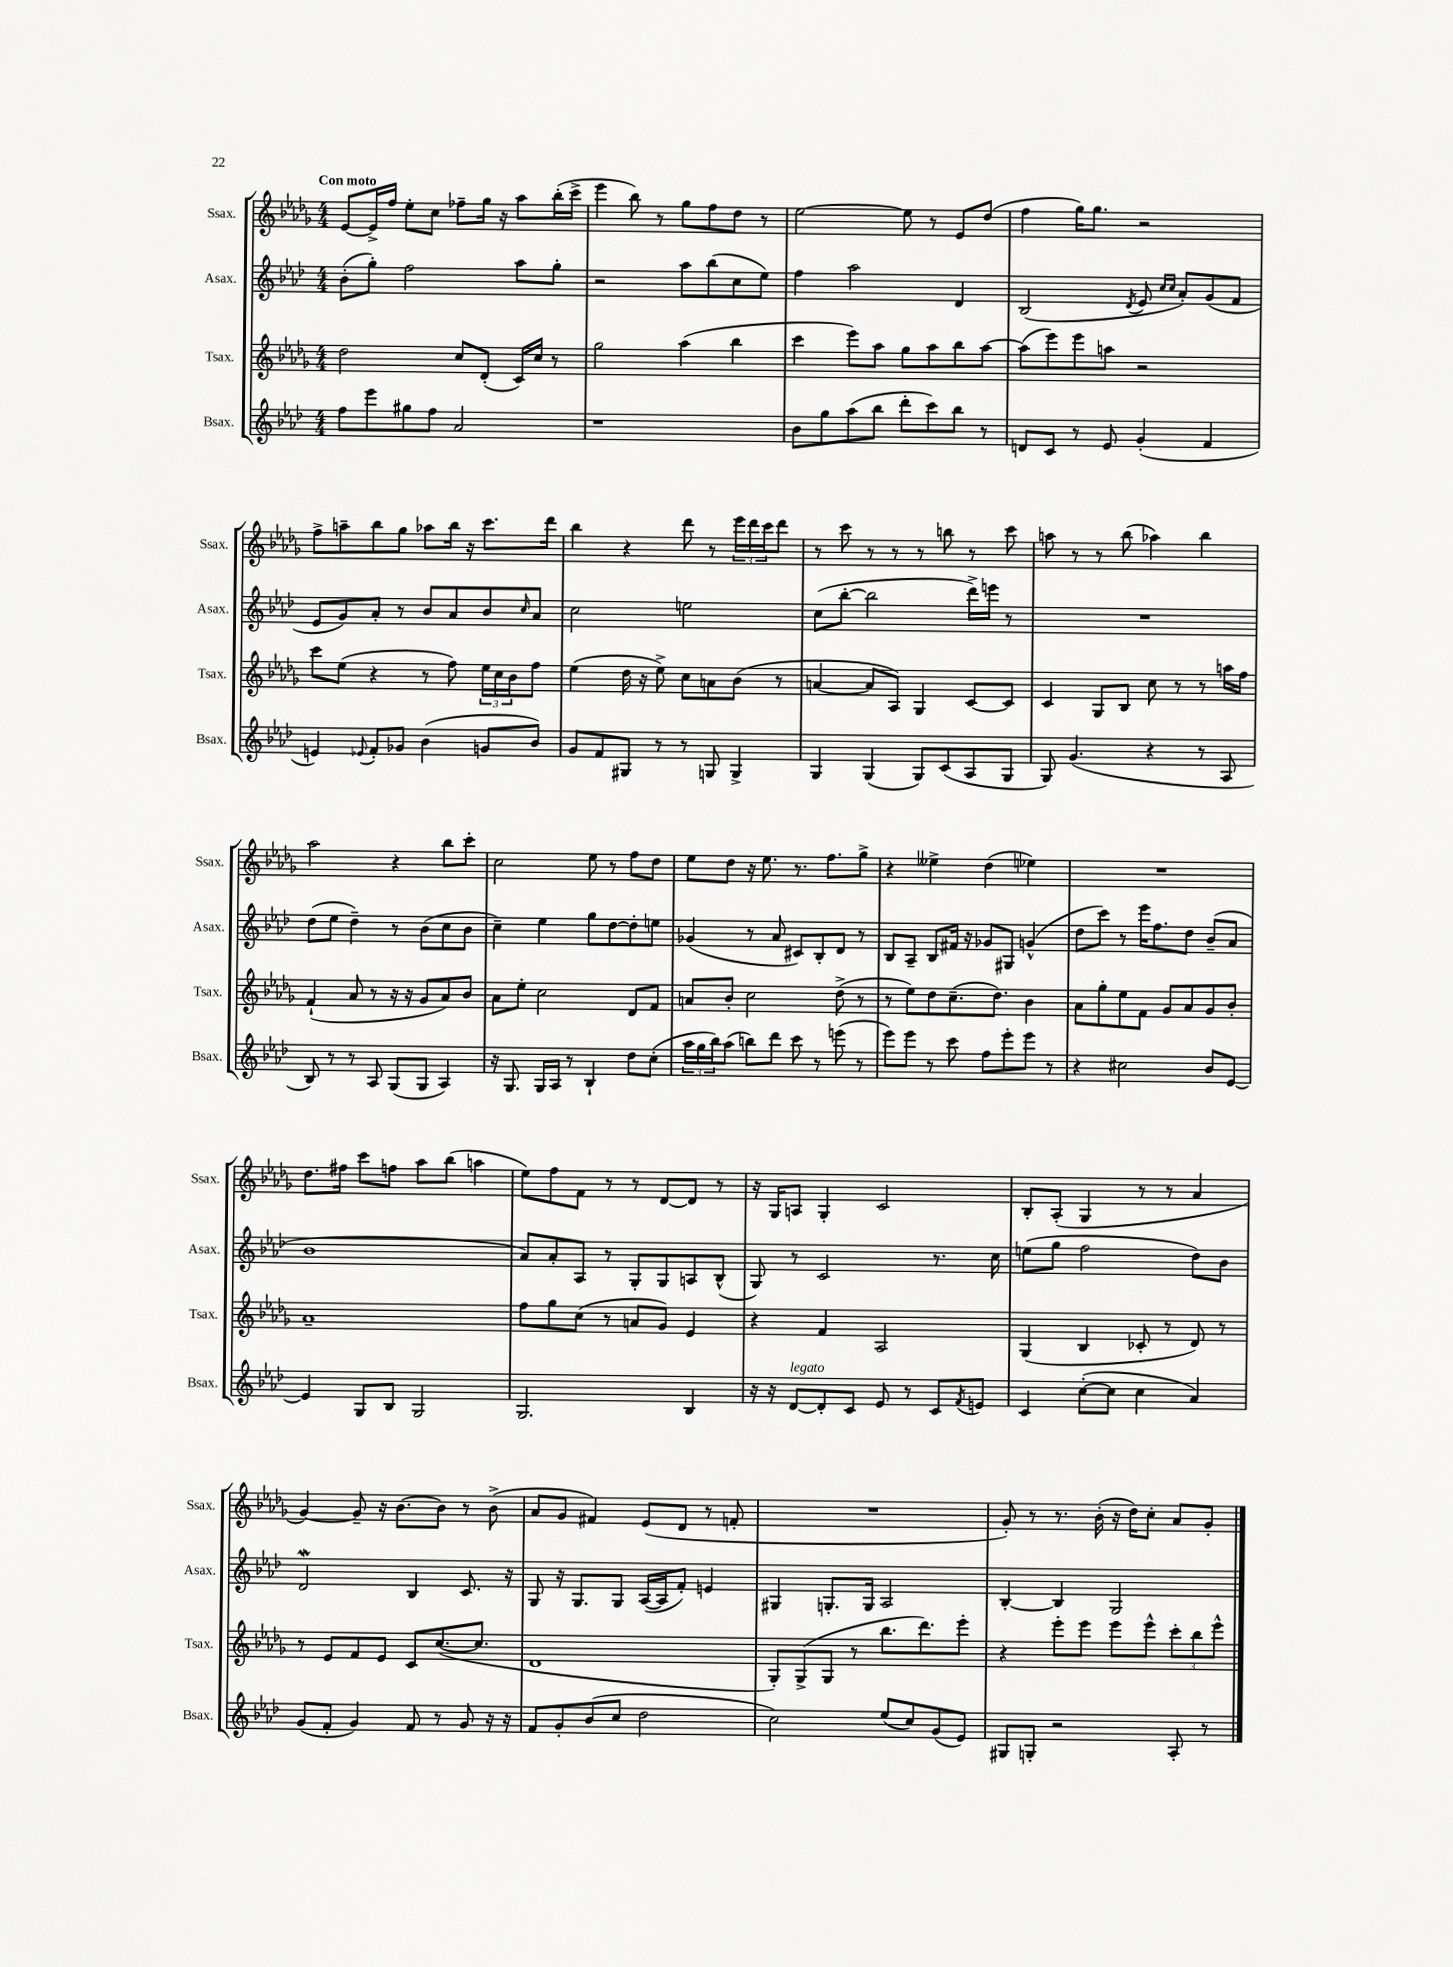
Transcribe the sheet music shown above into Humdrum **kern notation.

**kern	**kern	**kern	**kern
*staff4	*staff3	*staff2	*staff1
*clefG2	*clefG2	*clefG2	*clefG2
*k[b-e-a-d-]	*k[b-e-a-d-g-]	*k[b-e-a-d-]	*k[b-e-a-d-g-]
*M4/4	*M4/4	*M4/4	*M4/4
8ff	2dd-	(8b-'	[8e-
8eee-	.	8gg')	16e-^]
.	.	.	16ff
8gg#	.	2ff	8ee-'
8ff	.	.	8cc
2a-	8cc	.	8ff-~
.	(8d-'	.	16gg-
.	.	.	16r
.	16c)	8aa-	8aa-
.	16cc	.	.
.	8r	8gg'	(16bb-'
.	.	.	16ccc^
=	=	=	=
1r	2gg-	2r	4eee-
.	.	.	8bb-)
.	.	.	8r
.	(4aa-	8aa-	8gg-
.	.	(8bb-	8ff
.	4bb-	8cc	8dd-
.	.	8ee-)	8r
=	=	=	=
8b-	4ccc	4ff	[2ee-
8gg	.	.	.
(8aa-	8eee-)	2aa-	.
8bb-	8aa-	.	.
8ddd-'	8gg-	.	8ee-]
8ccc)	8aa-	.	8r
8bb-	8bb-	4d-	8e-
8r	[8aa-	.	(8dd-
=	=	=	=
8d	(8aa-]	(2B-	4ff
8c	8eee-)	.	.
8r	8eee-	.	16gg-)
.	.	.	8.gg-
8e-	8aa	.	.
.	.	8qd-	.
(4g'	2r	8e-	2r
.	.	16qqcc	.
.	.	16qqcc	.
.	.	8a-')	.
4f	.	(8g	.
.	.	8f	.
=	=	=	=
4e)	8ccc	8e-	8ff^
.	(8ee-	8g)	8aa~
8qqe-	.	.	.
8f'	4r	8a-'	8bb-
8g-	.	8r	8gg-
(4b-	8r	8b-	8aa-
.	8ff)	8a-	16bb-
.	.	.	16r
8g	24ee-	8b-	8.ccc
.	24cc	.	.
.	24b-	.	.
.	.	16qqcc	.
8b-)	8ff	8a-	.
.	.	.	16ddd-
=	=	=	=
8g	(4ee-	2cc	4bb-
8f	.	.	.
8G#	16dd-	.	4r
.	16r	.	.
8r	8ee-^)	.	.
8r	8cc	2ee	8ddd-
8G	8a	.	8r
4G^	(8b-	.	24eee-
.	.	.	24ddd-
.	.	.	24ccc
.	8r	.	8ddd-
=	=	=	=
4G	[4a	(8cc	8r
.	.	[8bb-'	8ccc
(4G	8a]	2bb-]	8r
.	8A-)	.	8r
8G)	4G-	.	8r
(8c	.	.	8bb
8A-	[8c	16ddd-^)	8r
.	.	16eee	.
8G	8c]	8r	8ccc
=	=	=	=
8G)	4c	1r	8aa
(4.g	.	.	8r
.	8G-	.	8r
.	8B-	.	(8bb-
4r	8cc	.	4aa-)
.	8r	.	.
8r	8r	.	4bb-
8A-	16aa	.	.
.	16ff	.	.
=	=	=	=
8B-)	(4f`	(8dd-	2aa-
8r	.	8ee-	.
8r	8a-	4dd-~)	.
8A-	8r	.	.
(8G	16r	8r	4r
.	16r	.	.
8G	8g-	(8b-	.
4A-)	8a-)	8cc	8bb-
.	8b-	8b-	8ccc'
=	=	=	=
16r	8a-	4cc~)	2cc
8.G	.	.	.
.	8ee-'	.	.
16G	2cc	4ee-	.
16A-	.	.	.
8r	.	.	.
4B-`	.	8gg	8ee-
.	.	[8dd-	8r
8dd-	8d-	8dd-']	8ff
(8cc'	8f	8ee	8dd-
=	=	=	=
24aa-	8a	(4g-	8ee-
24gg	.	.	.
24bb-)	.	.	.
(8aa-	8b-'	.	8dd-
8bb)	2cc	8r	16r
.	.	.	8.ee-
8ddd-	.	8a-	.
8ccc	.	8c#)	8.r
8r	.	8B-'	.
.	.	.	8.ff
(8eee	(8dd-^	8d-	.
8r	8r	8r	8gg-^
=	=	=	=
8eee-)	8r	8B-	4r
8eee-	8ee-)	8A-~	.
8r	8dd-	8B-	4ee--^
8ccc	(8.cc~	16f#	.
.	.	16r	.
8ff	.	8g-	(4dd-
.	8.dd-)	.	.
8eee-'	.	8G#	.
8eee-	4b-	(4g^^	4ee-)
8r	.	.	.
=	=	=	=
4r	8a-	8dd-	1r
.	8gg-'	8ccc)	.
2cc#	8ee-	8r	.
.	8f	16eee-	.
.	.	8.ff	.
.	8g-	.	.
.	8a-	8dd-	.
8b-	8g-	(8b-~	.
[8e-	8b-'	8a-	.
=	=	=	=
4e-]	1a-~	1b-	8.dd-
.	.	.	16ff#
8G	.	.	8ccc
8B-	.	.	8ff
2G	.	.	8aa-
.	.	.	(8bb-
.	.	.	4aa
=	=	=	=
2.G	8ff	8a-)	8ee-)
.	8gg-	8a-'	8ff
.	(8cc	8A-	8f
.	8r	8r	8r
.	8a	8G'	8r
.	8g-)	8G	[8d-
4B-	4e-	8A	8d-]
.	.	(8B-^^	8r
=	=	=	=
16r	4r	8G)	16r
16r	.	.	16G-
[8d-	.	8r	8A
8d-']	4f	2c	4G-'
8c	.	.	.
8e-	2A-	.	2c
8r	.	.	.
8c	.	8.r	.
8qf	.	.	.
8e	.	.	.
.	.	16cc	.
=	=	=	=
4c	(4G-	(8ee	8B-'
.	.	8gg	(8A-'
([8cc'	4B-	2ff	4G-
8cc]	.	.	.
4cc	8c-'	.	8r
.	8r	.	8r
4a-)	8d-)	8dd-)	4a-
.	8r	8b-	.
=	=	=	=
(8g	8r	2d-	[4g-)
8f'	8e-	.	.
4g)	8f	.	8g-~]
.	8e-	.	16r
.	.	.	[8.b-
8f	8c	4B-	.
8r	([8.cc	.	8b-]
8g	.	8.c	8r
.	8.cc]	.	.
16r	.	.	(8b-^
16r	.	16r	.
=	=	=	=
8f	1d-	8G	8a-
8g'	.	16r	8g-
.	.	8.G	.
(8b-	.	.	4f#)
8cc	.	8G	.
2dd-	.	([16A-	(8e-
.	.	16A-]	.
.	.	8f')	8d-
.	.	4e	8r
.	.	.	8f'
=	=	=	=
2cc)	8G-')	4G#	1r
.	(8G-^	.	.
.	8G-	8.G'	.
.	8r	.	.
.	.	16G	.
(8ee-	8.bb-	2A-	.
8cc)	.	.	.
.	8.ddd-)	.	.
(8g	.	.	.
8e-)	8eee-'	.	.
=	=	=	=
8G#	4r	[4B-'	8g-')
8G'	.	.	8r
2r	8eee-'	4B-]	8.r
.	8eee-	.	.
.	.	.	(16b-'
.	8eee-	2G	16r
.	.	.	16dd-)
.	8eee-^^	.	8cc'
8A-'	12ccc'	.	8a-
.	12bb-	.	.
8r	.	.	8g-'
.	12eee-^^	.	.
==	==	==	==
*-	*-	*-	*-
